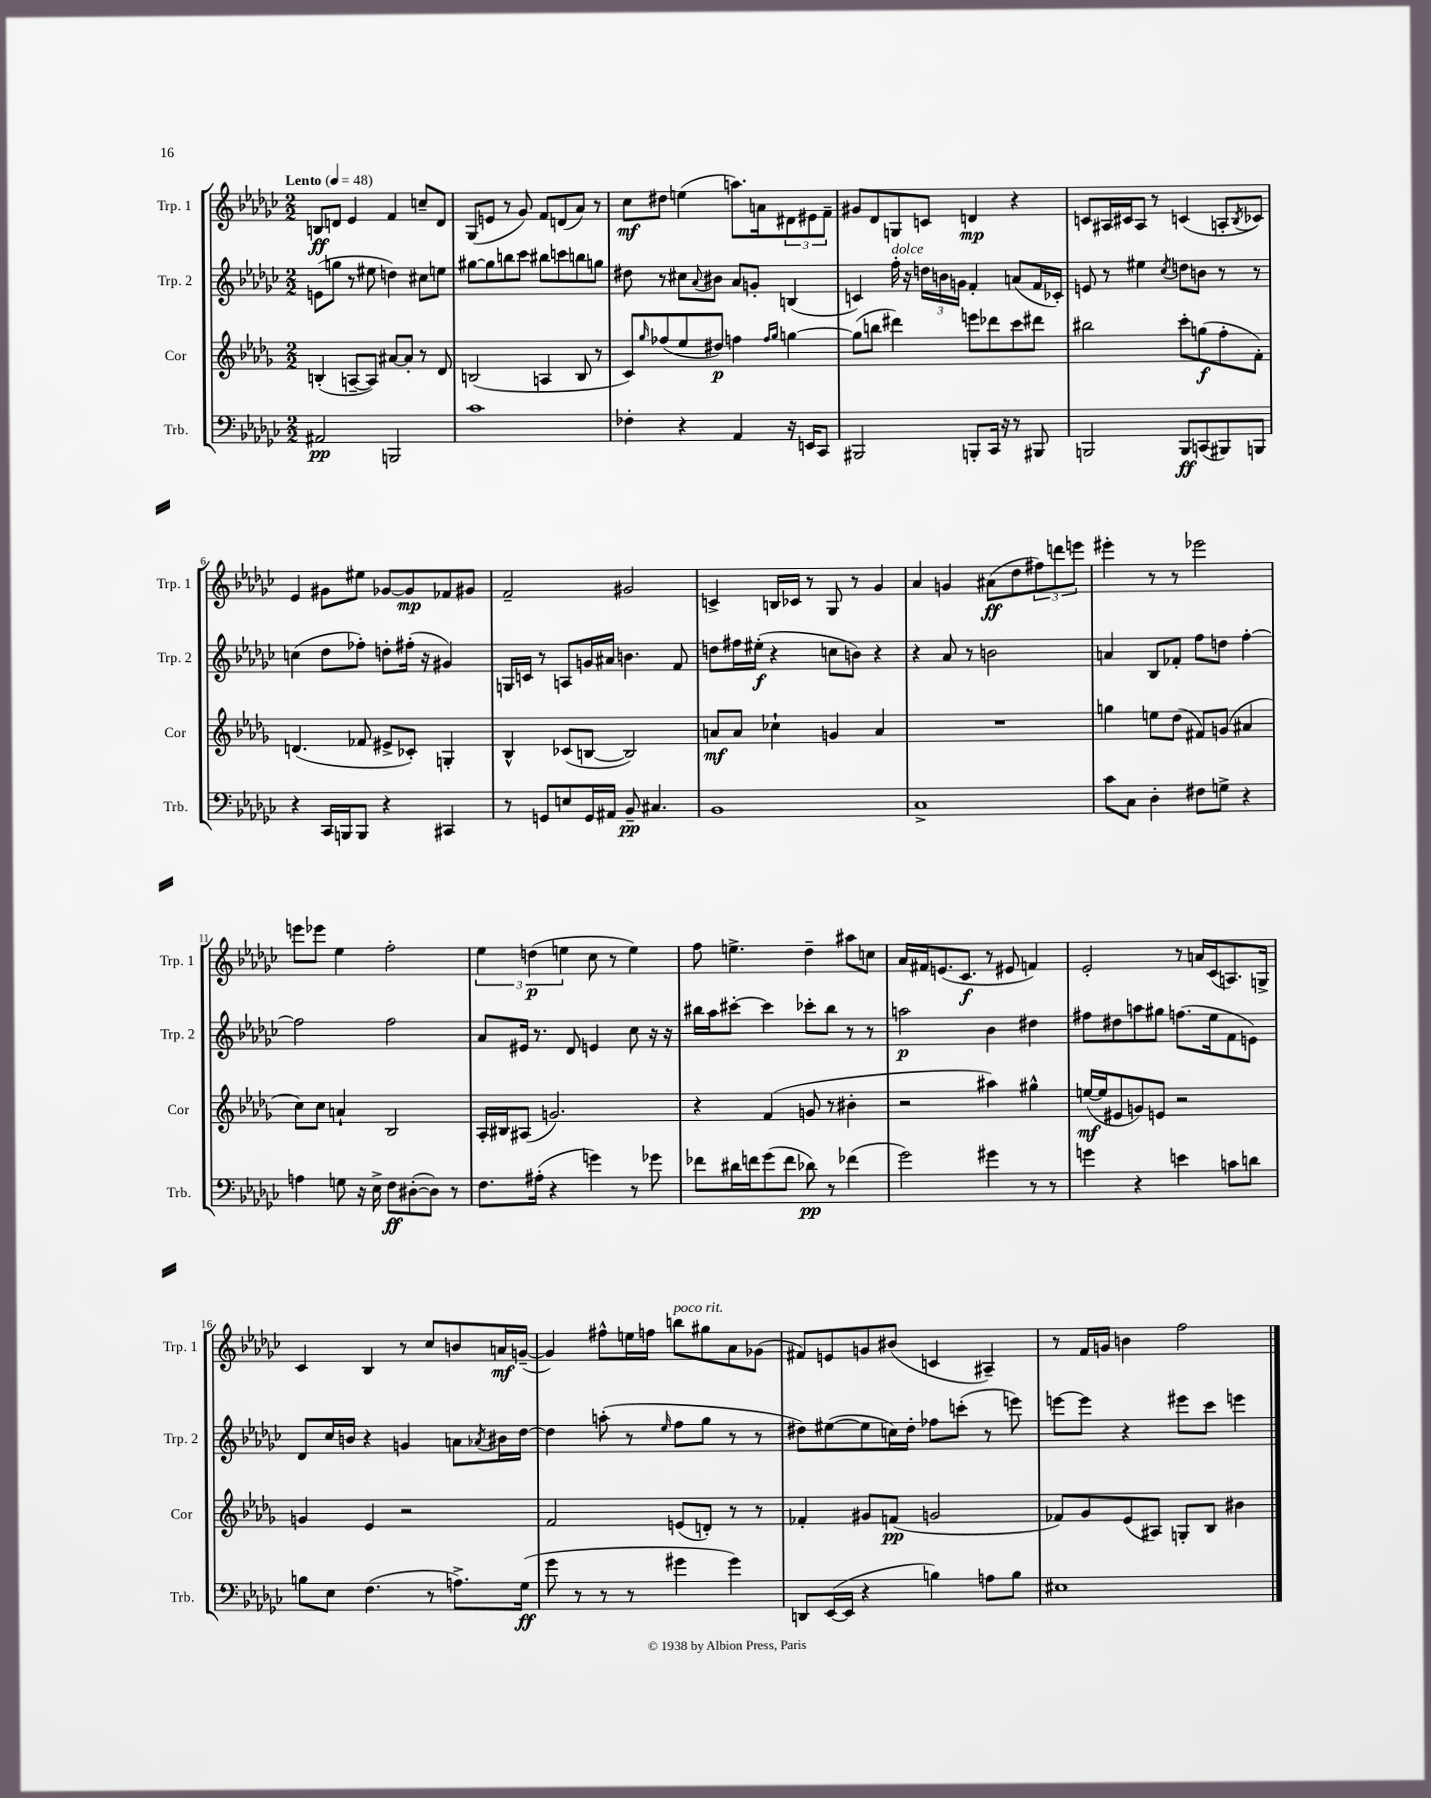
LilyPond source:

<<
\new StaffGroup <<
\new Staff = "s0" \with { instrumentName = "Trp. 1" shortInstrumentName = "Trp. 1" } {
    \clef treble \key ges \major \numericTimeSignature \time 2/2 \tempo "Lento" 4 = 48
    b8\ff d'8 ees'4 f'4 c''8-- d'8 |
    ges8( e'8 r8 ges'8) f'8 d'8( aes'8) r8 |
    ces''8\mf dis''8 e''4( a''8.) a'16 \tuplet 3/2 { dis'8 eis'8 f'8-- } |
    gis'8 des'8 g8 c'8 d'4\mp r4 |
    c'8 ais16 cis'16 ais8 r8 c'4( a8-. \acciaccatura { bes8 } ces'8) |
    ees'4 gis'8 eis''8 ges'8~ ges'8\mp fes'8 gis'8 |
    f'2-- gis'2 |
    c'4-> b16 ces'16 r8 ges8 r8 ges'4 |
    aes'4 g'4 ais'8\ff( des''8 \tuplet 3/2 { fis''8) d'''8 e'''8 } |
    eis'''4-. r8 r8 ees'''2 |
    e'''8 ees'''8 ees''4 f''2-. |
    \tuplet 3/2 { ees''4 d''4\p( e''4 } ces''8 r8 e''4) |
    f''8 e''4.-> des''4-- ais''8 c''8 |
    aes'16 fis'16 e'8.( ces'8.\f r8 eis'8 f'4) |
    ees'2-. r8 a'16 ces'16( a8.) g16-> |
    ces'4 bes4 r8 ces''8 b'8 a'16\mf g'16~--( |
    g'4) fis''8-^ e''16 f''16 b''8^\markup { \italic "poco rit." } gis''8 aes'8 ges'8( |
    fis'8) e'8 g'8 bis'8( c'4 ais4--) |
    r8 f'16 g'16 b'4 f''2 \bar "|." |
}
\new Staff = "s1" \with { instrumentName = "Trp. 2" shortInstrumentName = "Trp. 2" } {
    \clef treble \key ges \major \numericTimeSignature \time 2/2
    e'8( g''8 r8 eis''8 d''4) cis''8 e''8 |
    gis''8~ gis''8 b''8 ces'''8 bis''8 c'''8 b''8 g''8 |
    dis''8 r8 cis''8 \appoggiatura { aes'8 } bis'8 aes'8 g'8-. b4( |
    c'4) f''16-.^\markup { \italic "dolce" } r16 \tuplet 3/2 { d''16 b'16 g'16 } f'4-. a'8( f'16 ces'16-.) |
    e'8 r8 eis''4 \acciaccatura { ces''8 } d''8 b'8 r8 r8 |
    c''4( des''8 fes''8-.) d''8-. fis''16-.( r16 gis'4) |
    g16 c'16 r8 a8 g'16 ais'16 b'4. f'8 |
    d''8 fis''16 eis''16-.\f( r4 c''8 b'8) r4 |
    r4 aes'8 r8 b'2 |
    a'4 bes8 fes'8-. f''8 d''8 f''4~-. |
    f''2 f''2 |
    aes'8 eis'16 r8. des'8 e'4 ces''8 r16 r16 |
    bis''16 aes''16 cis'''8~-. cis'''4 ces'''8-. bis''8 r8 r8 |
    a''2\p bes'4 dis''4 |
    fis''8 dis''8 a''8 gis''8 f''8.( ees''16 f'8 e'8) |
    des'8 ces''16 b'16 r4 g'4 a'8 \acciaccatura { aes'8 } bis'16 des''16~ |
    des''4 a''8-.( r8 \grace { ees''16 } f''8 ges''8 r8 r8 |
    dis''8) eis''8~( eis''8 c''16) dis''16-. fes''8 c'''8-.( r8 e'''8) |
    e'''8~ e'''8 r4 eis'''8 ces'''8 e'''4 \bar "|." |
}
\new Staff = "s2" \with { instrumentName = "Cor" shortInstrumentName = "Cor" } {
    \clef treble \key des \major \numericTimeSignature \time 2/2
    b4-.( a8~-- a8) ais'8~ ais'8-. r8 des'8 |
    b2( a4 b8 r8 |
    c'8) \grace { ges''16 } fes''8( ees''8 dis''8\p) f''4 \grace { f''16 ges''16 } g''4~ |
    g''8( b''8 dis'''4) e'''8 des'''8 c'''8 dis'''8 |
    bis''2 c'''8-. g''8\f( f''8-. f'8-.) |
    d'4.( fes'8 eis'8-> ces'8-.) g4-. |
    bes4-^ ces'8( b8~ b2) |
    a'8\mf a'8 ces''4-! g'4 a'4 |
    R1 |
    g''4 e''8 des''8( fis'8) g'8( ais'4 |
    c''8) c''8 a'4-! bes2 |
    aes16-. bis16 ais8( g'2.) |
    r4 f'4( g'8 r8 bis'4-. |
    r2 ais''4) gis''4-^ |
    e''16~\mf( e''16 eis'8 g'8) e'8 r2 |
    g'4 ees'4 r2 |
    f'2 e'8( d'8-.) r8 r8 |
    fes'4-. gis'8 f'8\pp( g'2 |
    fes'8) ges'8 ees'8( ais8) g8-. bes8 bis'4 \bar "|." |
}
\new Staff = "s3" \with { instrumentName = "Trb." shortInstrumentName = "Trb." } {
    \clef bass \key ges \major \numericTimeSignature \time 2/2
    ais,2\pp b,,2 |
    ces'1 |
    fes4-. r4 aes,4 r16 e,16 ces,8 |
    bis,,2 b,,8-. ces,16 r16 r8 bis,,8 |
    b,,2 b,,8\ff c,8( bis,,8) b,,8 |
    r4 ces,16 b,,16 b,,8 r4 cis,4 |
    r8 g,8 e8 g,16 ais,16 bes,8--\pp cis4. |
    bes,1 |
    ces1-> |
    ces'8 ces8 des4-. fis8 g8-> r4 |
    a4 g8 r16 ees16-> f8\ff dis8~-.( dis8) r8 |
    f8. ais16-.( r4 g'4) r8 ges'8 |
    fes'8 dis'16 f'16 ges'8( f'8 des'8\pp) r8 fes'4( |
    ges'2) gis'4 r8 r8 |
    g'4 r4 e'4 c'8 d'8 |
    b8 ees8 f4.( r8 a8.->) ges16\ff( |
    ges'8 r8 r8 r8 gis'4 gis'4) |
    d,8 ees,16~( ees,16 r4 b4) a8 b8 |
    eis1 \bar "|." |
}
>>
>>
